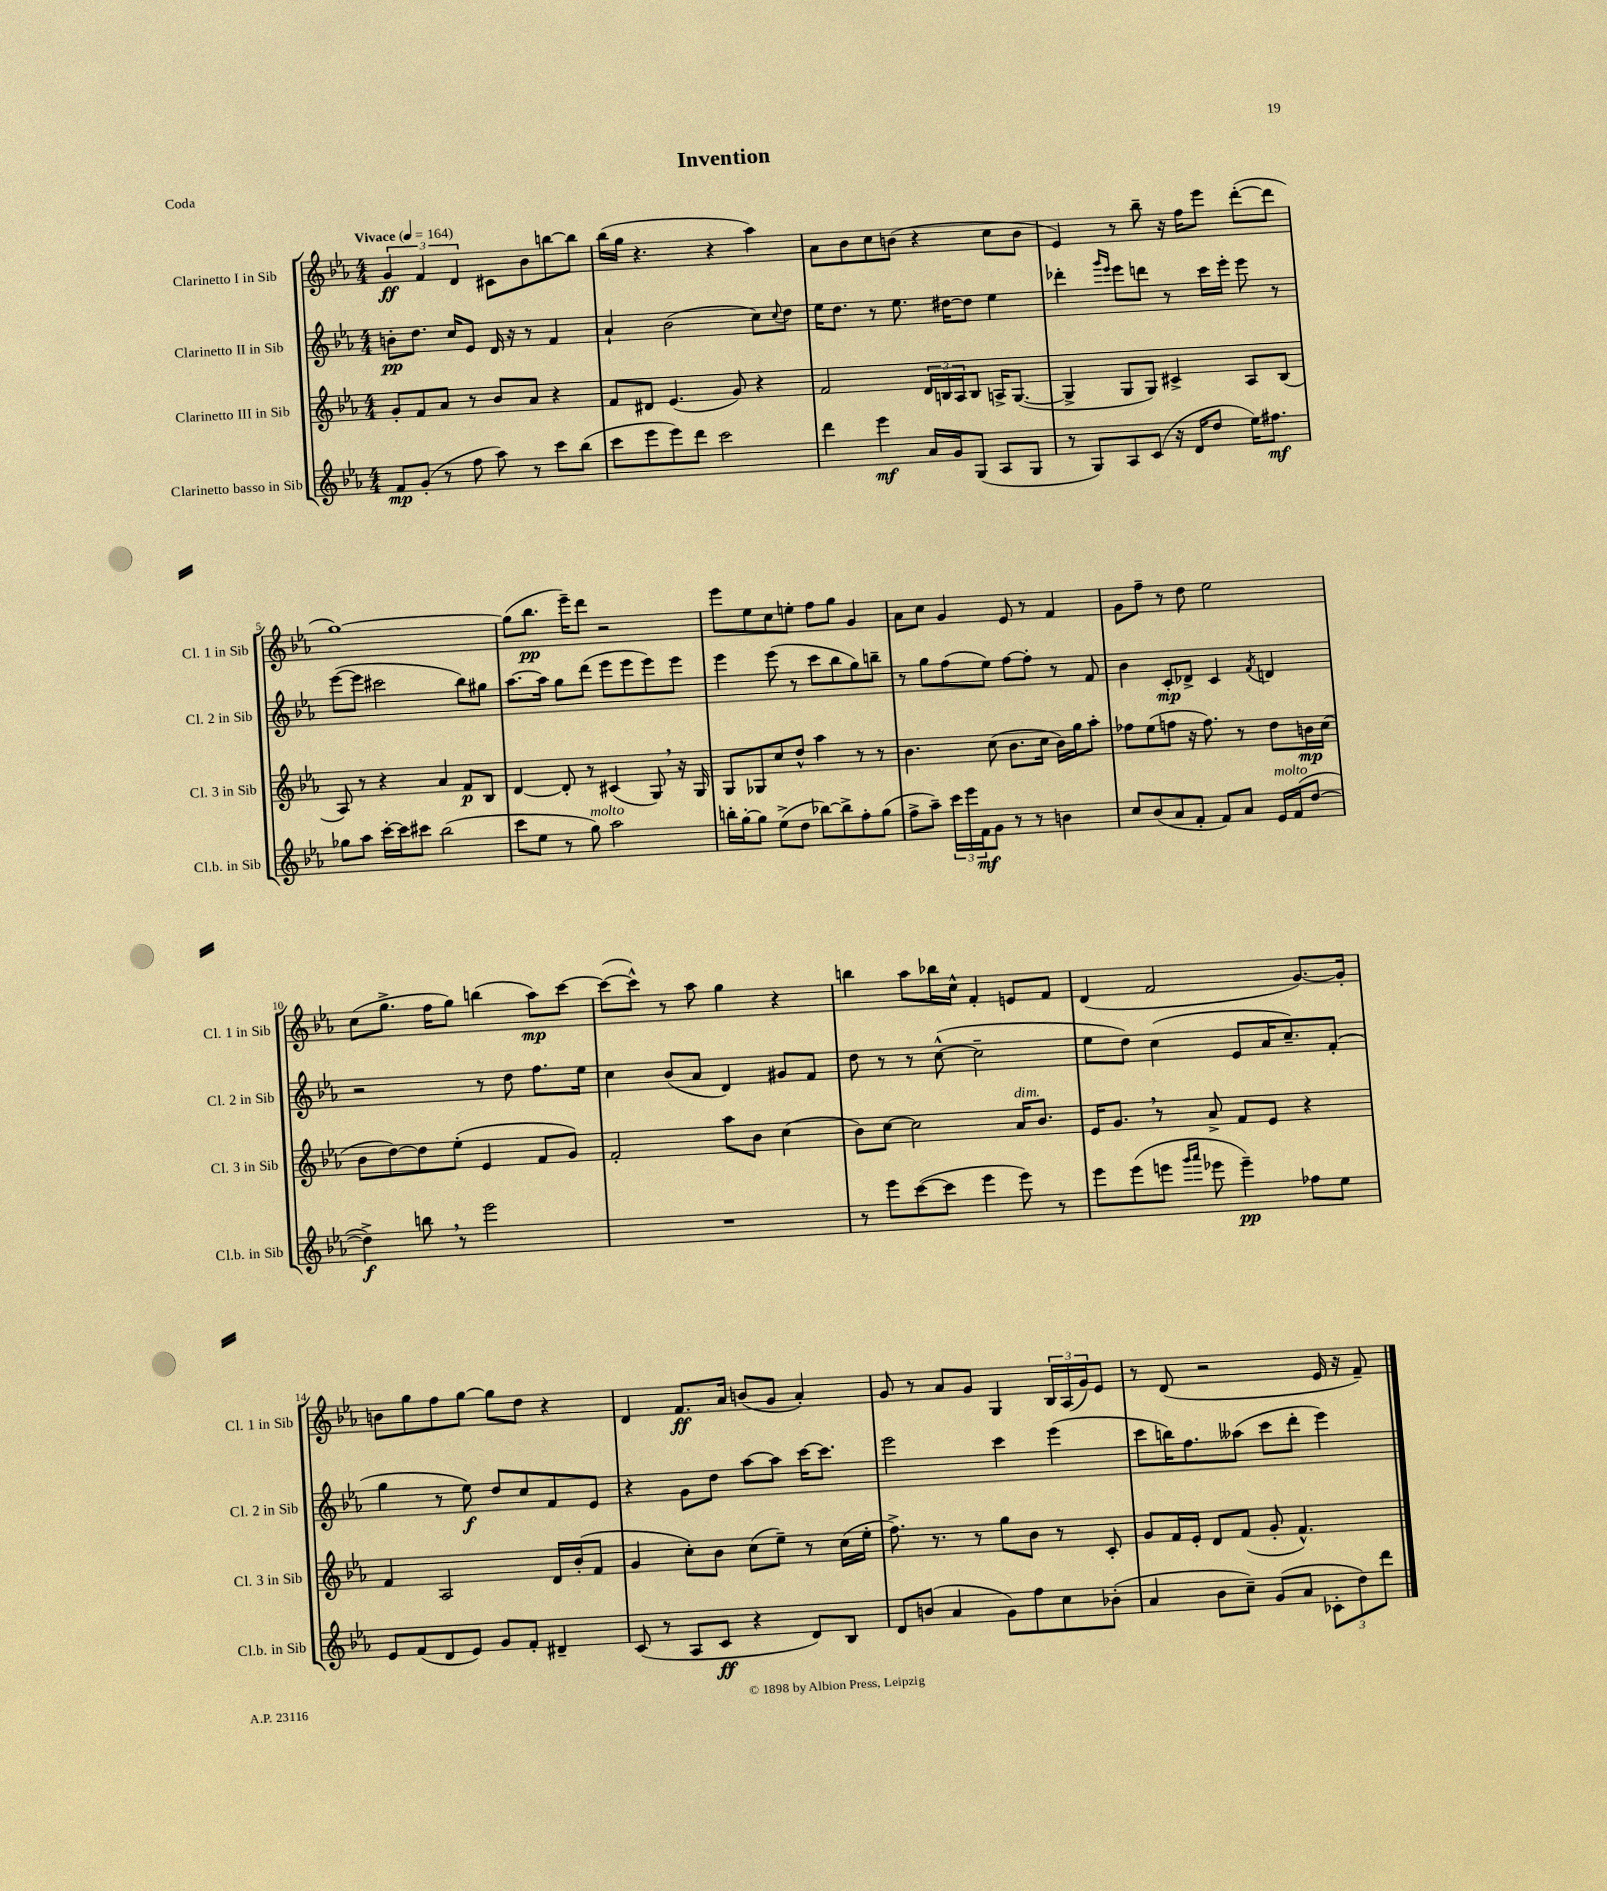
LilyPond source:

\header { title = "Invention" piece = "Coda" }
<<
\new StaffGroup <<
\new Staff = "s0" \with { instrumentName = "Clarinetto I in Sib" shortInstrumentName = "Cl. 1 in Sib" } {
    \clef treble \key ees \major \numericTimeSignature \time 4/4 \tempo "Vivace" 4 = 164
    \tuplet 3/2 { g'4\ff f'4 d'4 } cis'8 bes'8 b''8~ b''8 |
    bes''16( g''16 r4. r4 aes''4) |
    aes'8 bes'8 c''8 b'8( r4 c''8 b'8 |
    ees'4) r8 bes''8-- r16 f''16 ees'''8 d'''8~-.( d'''8 |
    g''1~) |
    g''8( bes''8.\pp ees'''16--) d'''8 r2 |
    ees'''8 ees''8 c''8 e''8-. f''8 g''8 g'4 |
    aes'8 c''8 g'4 ees'8 r8 f'4 |
    g'8 f''8-- r8 d''8 ees''2 |
    c''8( g''8.-> f''16 g''8) b''4( aes''8\mp) c'''8~ |
    c'''8~( c'''8-^) r8 aes''8 g''4 r4 |
    b''4 aes''8 bes''16 c''16-^ f'4-. e'8 f'8 |
    d'4( f'2 g'8.~) g'16-. |
    b'8 g''8 f''8 g''8~ g''8 d''8 r4 |
    d'4 f'8.\ff aes'16 b'8( g'8 aes'4-.) |
    g'8 r8 aes'8 g'8 g4 \tuplet 3/2 { bes16 aes16( g'16) } ees'8 |
    r8 d'8( r2 ees'16 r16 f'8--) \bar "|." |
}
\new Staff = "s1" \with { instrumentName = "Clarinetto II in Sib" shortInstrumentName = "Cl. 2 in Sib" } {
    \clef treble \key ees \major \numericTimeSignature \time 4/4
    b'8-.\pp d''8. c''16 ees'8 d'16 r16 r8 f'4 |
    aes'4-! bes'2( c''8) \appoggiatura { c''8 } d''8 |
    ees''16 d''8. r8 ees''8. dis''16~ dis''8 ees''4 |
    des'''4-. \grace { g'''16 ees'''16 } ees'''8 d'''8 r8 c'''16 ees'''16-. ees'''8 r8 |
    ees'''8~( ees'''8 cis'''2 bes''8) gis''8 |
    aes''8.~ aes''16 g''8 d'''8( ees'''8 ees'''8 ees'''8) ees'''8 |
    ees'''4 ees'''8( r8 c'''8 bes''8 g''8) b''8-- |
    r8 g''8 f''8( ees''8) f''8~ f''8-. r8 f'8 |
    bes'4 c'8-.\mp des'8-> c'4 \acciaccatura { f'8 } d'4 |
    r2 r8 d''8 f''8. ees''16 |
    c''4 bes'8( aes'8 d'4) gis'8 f'8 |
    d''8 r8 r8 c''8~-^( c''2-- |
    ees''8 d''8) c''4( ees'8 aes'16 c''8.--) f'8-.( |
    g''4 r8 ees''8\f) d''8 c''8 f'8 ees'8 |
    r4 g'8 d''8 aes''8~ aes''8 c'''16~ c'''8. |
    ees'''2 c'''4 ees'''4( |
    c'''8 b''16) f''8. aeses''8( c'''8 d'''8-. ees'''4) \bar "|." |
}
\new Staff = "s2" \with { instrumentName = "Clarinetto III in Sib" shortInstrumentName = "Cl. 3 in Sib" } {
    \clef treble \key ees \major \numericTimeSignature \time 4/4
    g'8-. f'8 aes'8 r8 bes'8 aes'8 r4 |
    f'8 dis'8 ees'4.( g'8) r4 |
    f'2 \tuplet 3/2 { d'16 b16 aes16 } b8 a16-> g8.~( |
    g4-> g8 g8) cis'4-> aes8 bes8( |
    aes8) r8 r4 aes'4 f'8\p bes8 |
    d'4~ d'8-. r8 cis'4( g8) \breathe r16 g16 |
    g8 ges8 c''8 d''8-^ aes''4 r8 r8 |
    bes'4. c''8( bes'8. c''16 bes'16) g''16 aes''8-. |
    fes''8 ees''8( f''8 r16 f''8.) r8 d''8 b'16\mp c''16( |
    bes'8 d''8~) d''8 ees''8-.( ees'4 f'8 g'8) |
    f'2-. aes''8 bes'8 c''4( |
    bes'8) c''8~ c''2 aes'16^\markup { \italic "dim." } bes'8. |
    ees'16 g'8. \breathe r8 aes'8-> f'8 ees'8 r4 |
    f'4 aes2 d'16 bes'16-.( f'8 |
    g'4 c''8-.) bes'8 c''8( ees''8--) r8 c''16( ees''16-. |
    f''8.->) r8. r8 g''8 bes'8 r8 c'8-. |
    g'8 f'16 ees'16-. d'8 f'8( g'8-. f'4.-^) \bar "|." |
}
\new Staff = "s3" \with { instrumentName = "Clarinetto basso in Sib" shortInstrumentName = "Cl.b. in Sib" } {
    \clef treble \key ees \major \numericTimeSignature \time 4/4
    f'8\mp g'8-.( r8 f''8 aes''8) r8 c'''8 bes''8( |
    c'''8 ees'''8 ees'''8) d'''8 c'''2 |
    d'''4 ees'''4\mf aes'16 g'16 g8( aes8 g8 |
    r8 g8) aes8 c'8( r16 d'16 d''8 ees''16) fis''8.\mf |
    ges''8 aes''8 c'''16~-. c'''16 cis'''8 bes''2( |
    c'''8 ees''8 r8 g''8^\markup { \italic "molto" }) aes''2 |
    b''16-. g''16~-. g''8 ees''8->( d''8 bes''8~) bes''8-> f''8-. g''8( |
    f''8-> aes''8--) \tuplet 3/2 { c'''16 ees'''16 f'16\mf } g'8 r8 r8 b'4 |
    c''8 bes'8( aes'8 f'8-. f'8) aes'8 ees'16^\markup { \italic "molto" } f'16( d''8~ |
    d''4->\f) b''8 \breathe r8 ees'''2 |
    R1 |
    r8 ees'''8 c'''8~( c'''8 ees'''4 ees'''8) r8 |
    ees'''8 ees'''8( e'''8 \grace { g'''16 aes'''16 } ees'''8 ees'''4--\pp) fes''8 ees''8 |
    ees'8 f'8( d'8 ees'8) g'8 f'8-. dis'4-- |
    c'8( r8 aes8 c'8\ff r4 d'8) bes8 |
    d'8 b'8( aes'4 g'8) f''8 c''8 bes'8-.( |
    aes'4 bes'8 c''8--) g'8( aes'8 \tuplet 3/2 { ces'8-. d''8) d'''8 } \bar "|." |
}
>>
>>
